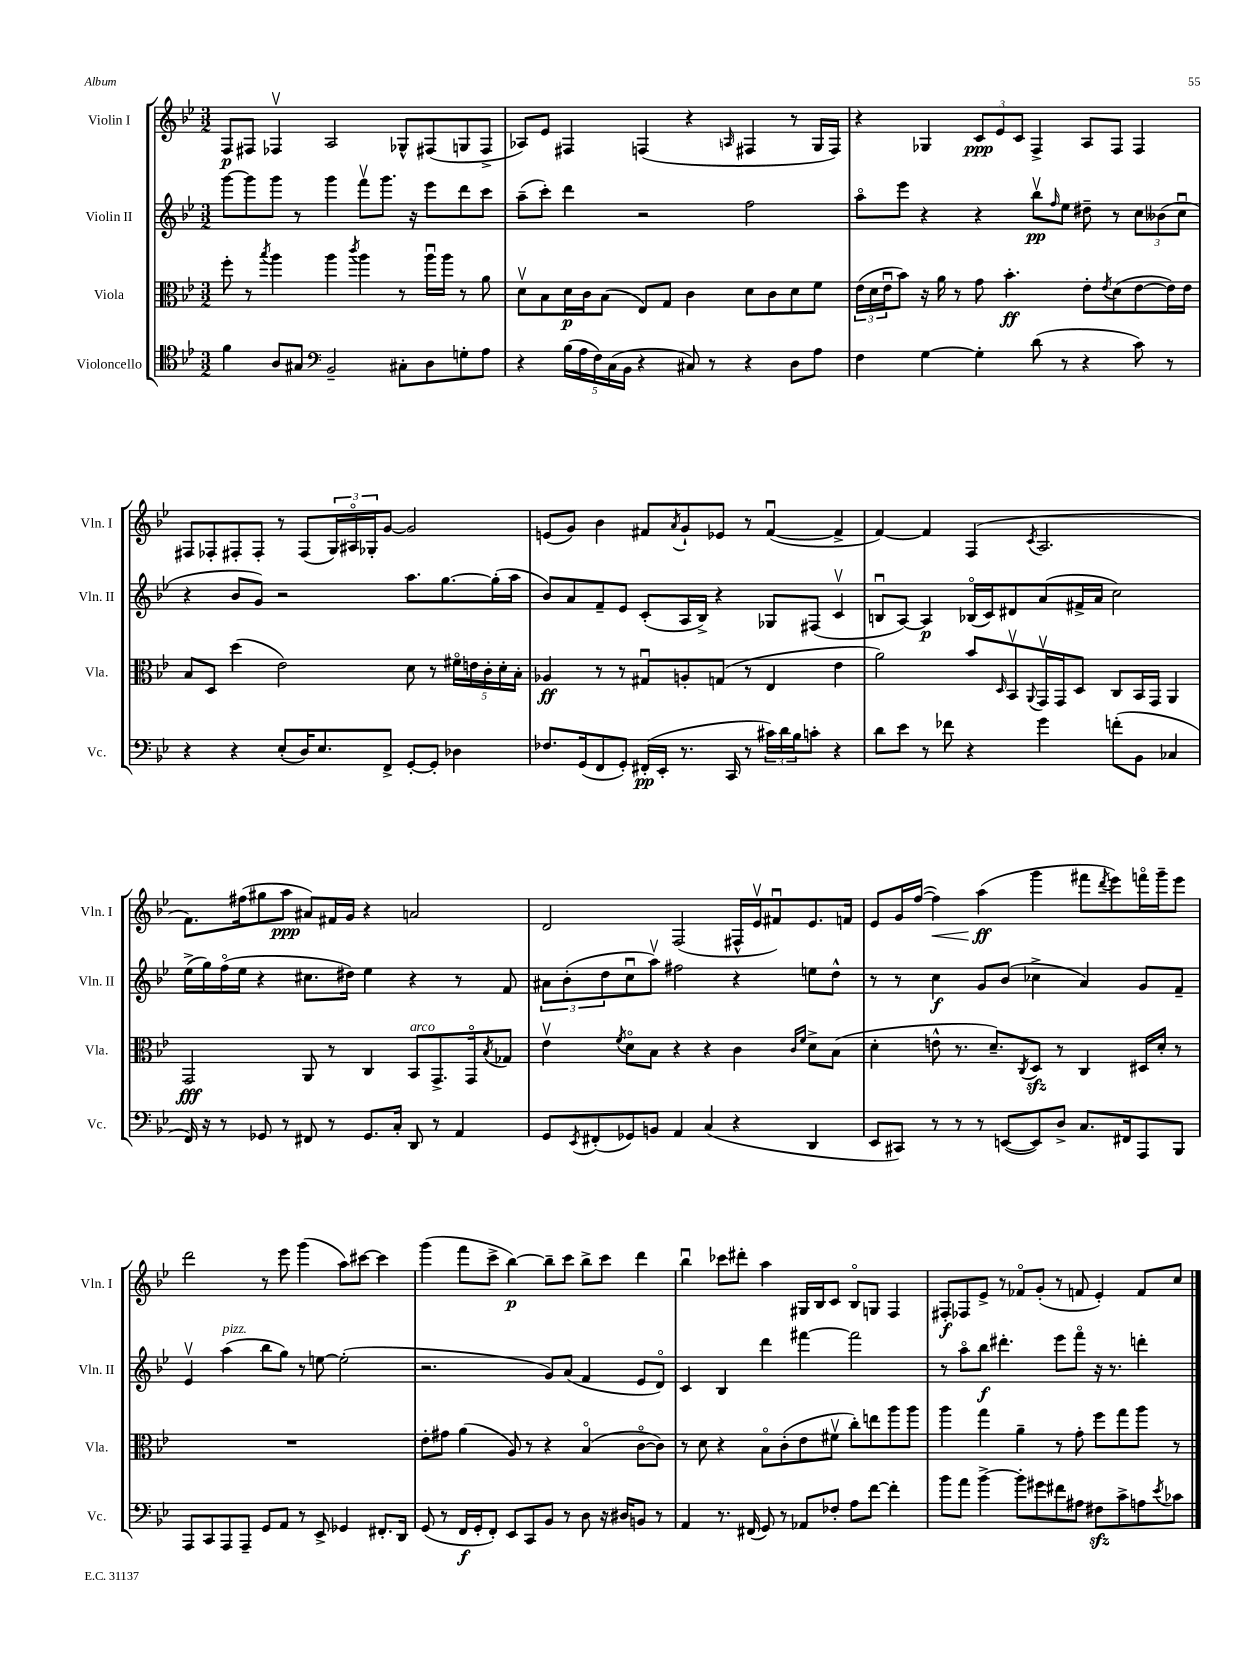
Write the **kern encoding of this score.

**kern	**dynam	**kern	**dynam	**kern	**dynam	**kern	**dynam
*part4	*part4	*part3	*part3	*part2	*part2	*part1	*part1
*staff4	*staff4	*staff3	*staff3	*staff2	*staff2	*staff1	*staff1
*I"Violoncello	*	*I"Viola	*	*I"Violin II	*	*I"Violin I	*
*I'Vc.	*	*I'Vla.	*	*I'Vln. II	*	*I'Vln. I	*
*clefC4	*	*clefC3	*	*clefG2	*	*clefG2	*
*k[b-e-]	*	*k[b-e-]	*	*k[b-e-]	*	*k[b-e-]	*
*M3/2	*	*M3/2	*	*M3/2	*	*M3/2	*
=13	=13	=13	=13	=13	=13	=13	=13
4f\	.	8ff'\	.	[8ggg\L	.	8F/L	p
.	.	8r	.	8ggg\]	.	8F#X/J	.
.	.	8qbb-/	.	.	.	.	.
8A/L	.	4aa\	.	8ggg\J	.	4F-Xv/	.
8G#X/J	.	.	.	8r	.	.	.
*clefF4	*	*	*	*	*	*	*
2BB-~/	.	4aa\	.	4ggg\	.	2A/	.
.	.	8qccc/	.	.	.	.	.
.	.	4aa\	.	8fffv\L	.	.	.
.	.	.	.	8.ggg\J	.	.	.
8C#X'\L	.	8r	.	.	.	8G-X^^/L	.
.	.	.	.	16r	.	.	.
8D\	.	16aau\LL	.	8eee-\L	.	(8F#X/	.
.	.	16aa\JJ	.	.	.	.	.
8Gn'\	.	8r	.	8ddd\	.	8Gn/	.
8A\J	.	8a\	.	8ccc\J	.	8F#^/J	.
=14	=14	=14	=14	=14	=14	=14	=14
4r	.	8dv\L	.	(8aa~\L	.	8A-X/L)	.
.	.	8B-\	.	8ccc'\J)	.	8e-/J	.
(20B-\LL	.	16d\L	p	4ddd\	.	4F#X/	.
20A\	.	.	.	.	.	.	.
.	.	16c\J	.	.	.	.	.
20F\)	.	.	.	.	.	.	.
.	.	(8B-\J	.	.	.	.	.
(20C\	.	.	.	.	.	.	.
20BB-\JJ	.	.	.	.	.	.	.
4r	.	8E-/L)	.	2r	.	(4Fn/	.
.	.	8G/J	.	.	.	.	.
8C#X/)	.	4c\	.	.	.	4r	.
8r	.	.	.	.	.	.	.
.	.	.	.	.	.	16qqAn/	.
4r	.	8d\L	.	2ff\	.	4F#X/	.
.	.	8c\	.	.	.	.	.
8D\L	.	8d\	.	.	.	8r	.
8A\J	.	8f\J	.	.	.	16G/LL	.
.	.	.	.	.	.	16F#/JJ)	.
=15	=15	=15	=15	=15	=15	=15	=15
4F\	.	(24e-\LL	.	8aa\L	.	4r	.
.	.	24d\	.	.	.	.	.
.	.	24e-u\J	.	.	.	.	.
.	.	8b-\J)	.	8eee-\J	.	.	.
[4G\	.	16r	.	4r	.	4G-X/	.
.	.	16a\	.	.	.	.	.
.	.	8r	.	.	.	.	.
4G'\]	.	8g\	.	4r	.	12c/L	ppp
.	.	.	.	.	.	12e-/	.
.	.	4.b-'\	ff	.	.	.	.
.	.	.	.	.	.	12c/J	.
(8d\	.	.	.	8bb-v\L	pp	4F^/	.
.	.	.	.	16qqff/	.	.	.
8r	.	.	.	8ee-\J	.	.	.
4r	.	8e-'\L	.	8dd#X~\	.	8A/L	.
.	.	8qe-/	.	.	.	.	.
.	.	(8d\	.	8r	.	8F/J	.
8c\)	.	[8e-\	.	12cc\L	.	4F/	.
.	.	.	.	(12b--X\	.	.	.
8r	.	16e-\L])	.	.	.	.	.
.	.	.	.	12ccu\J	.	.	.
.	.	16e-\JJ	.	.	.	.	.
!!LO:LB:g=z
=16	=16	=16	=16	=16	=16	=16	=16
4r	.	8B-/L	.	4r	.	8F#X/L	.
.	.	8D/J	.	.	.	8F-X'/	.
4r	.	(4dd\	.	8b-/L	.	8F#X'/	.
.	.	.	.	8g/J)	.	8F#'/J	.
(8E-'/L	.	2e-\)	.	2r	.	8r	.
16D/K)	.	.	.	.	.	(8F#/L	.
8.E-/	.	.	.	.	.	.	.
.	.	.	.	.	.	24G/L)	.
.	.	.	.	.	.	24A#X/	.
.	.	.	.	.	.	24G-X'/J	.
8FF^/J	.	.	.	.	.	[8g/J	.
[8GG'/L	.	8d\	.	8.aa\L	.	2g/]	.
8GG'/J]	.	8r	.	.	.	.	.
.	.	.	.	[8.gg\	.	.	.
4D-X\	.	20f#X\LL	.	.	.	.	.
.	.	20en\	.	.	.	.	.
.	.	20c'\	.	.	.	.	.
.	.	.	.	(16gg'\L]	.	.	.
.	.	20d'\	.	.	.	.	.
.	.	.	.	16aa\JJ	.	.	.
.	.	20B-'\JJ	.	.	.	.	.
=17	=17	=17	=17	=17	=17	=17	=17
8.F-X/L	.	4A-X/	ff	8b-/L)	.	(8en/L	.
.	.	.	.	8a/	.	8g/J)	.
(16GG/k	.	.	.	.	.	.	.
8FF/	.	8r	.	8f~/	.	4b-\	.
8GG'/J)	.	8r	.	8e-/J	.	.	.
(16FF#X'/LL	pp	8G#Xu/L	.	(8c'/L	.	8f#X/L	.
16EE-'/JJ	.	.	.	.	.	.	.
.	.	.	.	.	.	8qa/	.
8.r	.	8An'/	.	16A/L	.	8g`/	.
.	.	.	.	16B-^/JJ)	.	.	.
.	.	(8Gn/J	.	4r	.	8e-X/J	.
16CC/	.	.	.	.	.	.	.
8r	.	8r	.	.	.	8r	.
24c#X\LL)	.	4E-/	.	8G-X/L	.	([4f#u/	.
24d\	.	.	.	.	.	.	.
24B-\J	.	.	.	.	.	.	.
8cn'\J	.	.	.	(8F#X/J	.	.	.
4r	.	4e-\	.	4cv/	.	4f#^/]	.
=18	=18	=18	=18	=18	=18	=18	=18
8d\L	.	2a\)	.	8Bnu/L	.	[4f/)	.
8e-\J	.	.	.	[8A/J)	.	.	.
8r	.	.	.	4A/]	p	4f/]	.
8f-X\	.	.	.	.	.	.	.
4r	.	8b-/L	.	(16B-X/LL	.	(4F/	.
.	.	.	.	16c/J)	.	.	.
.	.	16qqD/	.	.	.	.	.
.	.	8BB-v/	.	8d#X/	.	.	.
.	.	8qqAA/	.	.	.	8qc/	.
4g\	.	16GGv/L	.	(8a/	.	2.A/	.
.	.	16GG/J	.	.	.	.	.
.	.	8D/J	.	16f#X^/L	.	.	.
.	.	.	.	16a/JJ	.	.	.
(8fn'\L	.	8C/L	.	2cc\)	.	.	.
8BB-\J	.	16BB-/L	.	.	.	.	.
.	.	16GG/JJ	.	.	.	.	.
4C-X/	.	4AA/	.	.	.	.	.
!!LO:LB:g=z
=19	=19	=19	=19	=19	=19	=19	=19
16FF/)	.	2GG/	fff	(16ee-^\LL	.	8.f\L)	.
16r	.	.	.	16gg\)	.	.	.
8r	.	.	.	(16ff\	.	.	.
.	.	.	.	16ee-\JJ	.	(16ff#X\k	.
8GG-X/	.	.	.	4r	.	8gg#X\	.
8r	.	.	.	.	.	8aa\J	ppp
8FF#X/	.	8AA/	.	8.cc#X\L	.	8a#X/L)	.
8r	.	8r	.	.	.	16f#X/L	.
.	.	.	.	16dd#X\Jk)	.	16g/JJ	.
8.GG-/L	.	4C/	.	4ee-\	.	4r	.
16C'/Jk	.	.	.	.	.	.	.
!	!	!LO:TX:a:i:t=arco	!	!	!	!	!
8DD/	.	8BB-/L	.	4r	.	2an/	.
8r	.	8.GG^/	.	.	.	.	.
4AA/	.	.	.	8r	.	.	.
.	.	16GG/k	.	.	.	.	.
.	.	8qB-/	.	.	.	.	.
.	.	8G-X/J	.	8f/	.	.	.
=20	=20	=20	=20	=20	=20	=20	=20
8GG/L	.	4e-v\	.	12a#X\L	.	2d/	.
.	.	.	.	(12b-'\	.	.	.
8qEE-/	.	.	.	.	.	.	.
(8FF#X'/	.	.	.	.	.	.	.
.	.	.	.	12dd\	.	.	.
.	.	8qf/	.	.	.	.	.
8GG-X/)	.	8d\L	.	8ccu\	.	.	.
8BBn/J	.	8B-\J	.	8aav\J)	.	.	.
4AA/	.	4r	.	2ff#X\	.	(2F/	.
(4C/	.	4r	.	.	.	.	.
4r	.	4c\	.	4r	.	16F#X^^/LL	.
.	.	.	.	.	.	16e-v/J	.
.	.	.	.	.	.	8f#Xu/)	.
.	.	16qqc/LL	.	.	.	.	.
.	.	16qqf/JJ	.	.	.	.	.
4DD/	.	8d^\L	.	8een\L	.	8.e-/	.
.	.	(8B-\J	.	8dd^^\J	.	.	.
.	.	.	.	.	.	16fn/Jk	.
=21	=21	=21	=21	=21	=21	=21	=21
8EE-/L	.	4d'\	.	8r	.	8e-/L	.
8CC#X/J)	.	.	.	8r	.	16g/L	.
.	.	.	.	.	.	([16ff/JJ	.
!	!	!	!	!	!	!	!LO:HP:b
8r	.	8en^^\	.	4cc\	f	4ff\])	<
8r	.	8.r	.	.	.	.	.
8r	.	.	.	8g/L	.	(4aa\	ff
.	.	8.d~/L)	.	.	.	.	.
([8EEn/L	.	.	.	(8b-/J	.	.	.
.	.	8qC/	.	.	.	.	.
8EE/])	.	8Dzz/J	.	4cc-X^\	.	4ggg\	[
8D^/J	.	8r	.	.	.	.	.
8.C/L	.	4C/	.	4a/)	.	8fff#X\L	.
.	.	.	.	.	.	8qddd/	.
.	.	.	.	.	.	8eee-\)	.
16FF#X/k	.	.	.	.	.	.	.
8AAA/	.	16D#X/LL	.	8g/L	.	16fffn\L	.
.	.	16d'/JJ	.	.	.	16ggg~\J	.
8BBB-/J	.	8r	.	8f~/J	.	8eee-\J	.
!!LO:LB:g=z
=22	=22	=22	=22	=22	=22	=22	=22
8AAA/L	.	1.r	.	4e-v/	.	2ddd\	.
8CC/	.	.	.	.	.	.	.
!	!	!	!	!LO:TX:a:i:t=pizz.	!	!	!
8AAA/	.	.	.	(4aa\	.	.	.
8AAA~/J	.	.	.	.	.	.	.
8GG/L	.	.	.	8bb-\L	.	8r	.
8AA/J	.	.	.	8gg\J)	.	8eee-\	.
8r	.	.	.	8r	.	(4ggg\	.
8EE-^/	.	.	.	[8een\	.	.	.
4GG-X/	.	.	.	(2ee'\]	.	8aa\L)	.
.	.	.	.	.	.	[8ccc#X\J	.
8.FF#X'/L	.	.	.	.	.	4ccc#\]	.
16DD/Jk	.	.	.	.	.	.	.
=23	=23	=23	=23	=23	=23	=23	=23
(8GG/	.	8e-'\L	.	2.r	.	(4ggg\	.
8r	.	8g#X\J	.	.	.	.	.
16FF/LL	f	(4a\	.	.	.	8fff\L	.
16GG'/J	.	.	.	.	.	.	.
8FF'/J)	.	.	.	.	.	8ccc^\J	.
8EE-/L	.	8A/)	.	.	.	[4bb-\)	p
8CC/	.	8r	.	.	.	.	.
8BB-/J	.	4r	.	8g/L)	.	8bb-~\L]	.
8r	.	.	.	(8a/J	.	8ccc\J	.
8D\	.	(4B-/	.	4f/	.	8bb-^\L	.
16r	.	.	.	.	.	8ccc\J	.
16D#X/KL	.	.	.	.	.	.	.
8BBn/J	.	[8c\L	.	8e-/L	.	4ddd\	.
8r	.	8c\J])	.	8d/J)	.	.	.
=24	=24	=24	=24	=24	=24	=24	=24
4AA/	.	8r	.	4c/	.	4bb-u\	.
.	.	8d\	.	.	.	.	.
8.r	.	4r	.	4B-/	.	8ccc-X\L	.
.	.	.	.	.	.	8ddd#X'\J	.
(16FF#X/	.	.	.	.	.	.	.
8GG/)	.	8B-\L	.	4ddd\	.	4aa\	.
8r	.	(8c'\	.	.	.	.	.
8AA-X/L	.	8e-\	.	[4fff#X\	.	16G#X/LL	.
.	.	.	.	.	.	16B-/J	.
8F-X'/J	.	8f#Xv\J	.	.	.	8c/J	.
8A\L	.	8cc'\L)	.	2fff#\]	.	8B-/L	.
[8f\J	.	8een\	.	.	.	8Gn/J	.
4f'\]	.	8aa\	.	.	.	4F/	.
.	.	8aa\J	.	.	.	.	.
=25	=25	=25	=25	=25	=25	=25	=25
8b-\L	.	4aa\	.	8r	.	8F#X'/L	f
8a\J	.	.	.	8aa\L	.	8F-X/	.
[4b-^\	.	4gg\	.	8bb-\J	f	8e-^/J	.
.	.	.	.	4.ddd#X'\	.	8r	.
8b-'\L]	.	4a~\	.	.	.	8f-X/L	.
8g#X\	.	.	.	.	.	(8g'/J	.
8f#X\	.	8r	.	8eee-\L	.	8r	.
8A#X\J	.	8g'\	.	8fff\J	.	8fn/	.
8F#Xzz\L	.	8ff\L	.	16r	.	4e-'/)	.
.	.	.	.	8.r	.	.	.
8c^\	.	8gg\	.	.	.	.	.
8An\	.	8aa\J	.	4dddn'\	.	8f/L	.
8qe-/	.	.	.	.	.	.	.
8c-X\J	.	8r	.	.	.	8cc/J	.
==	==	==	==	==	==	==	==
*-	*-	*-	*-	*-	*-	*-	*-
